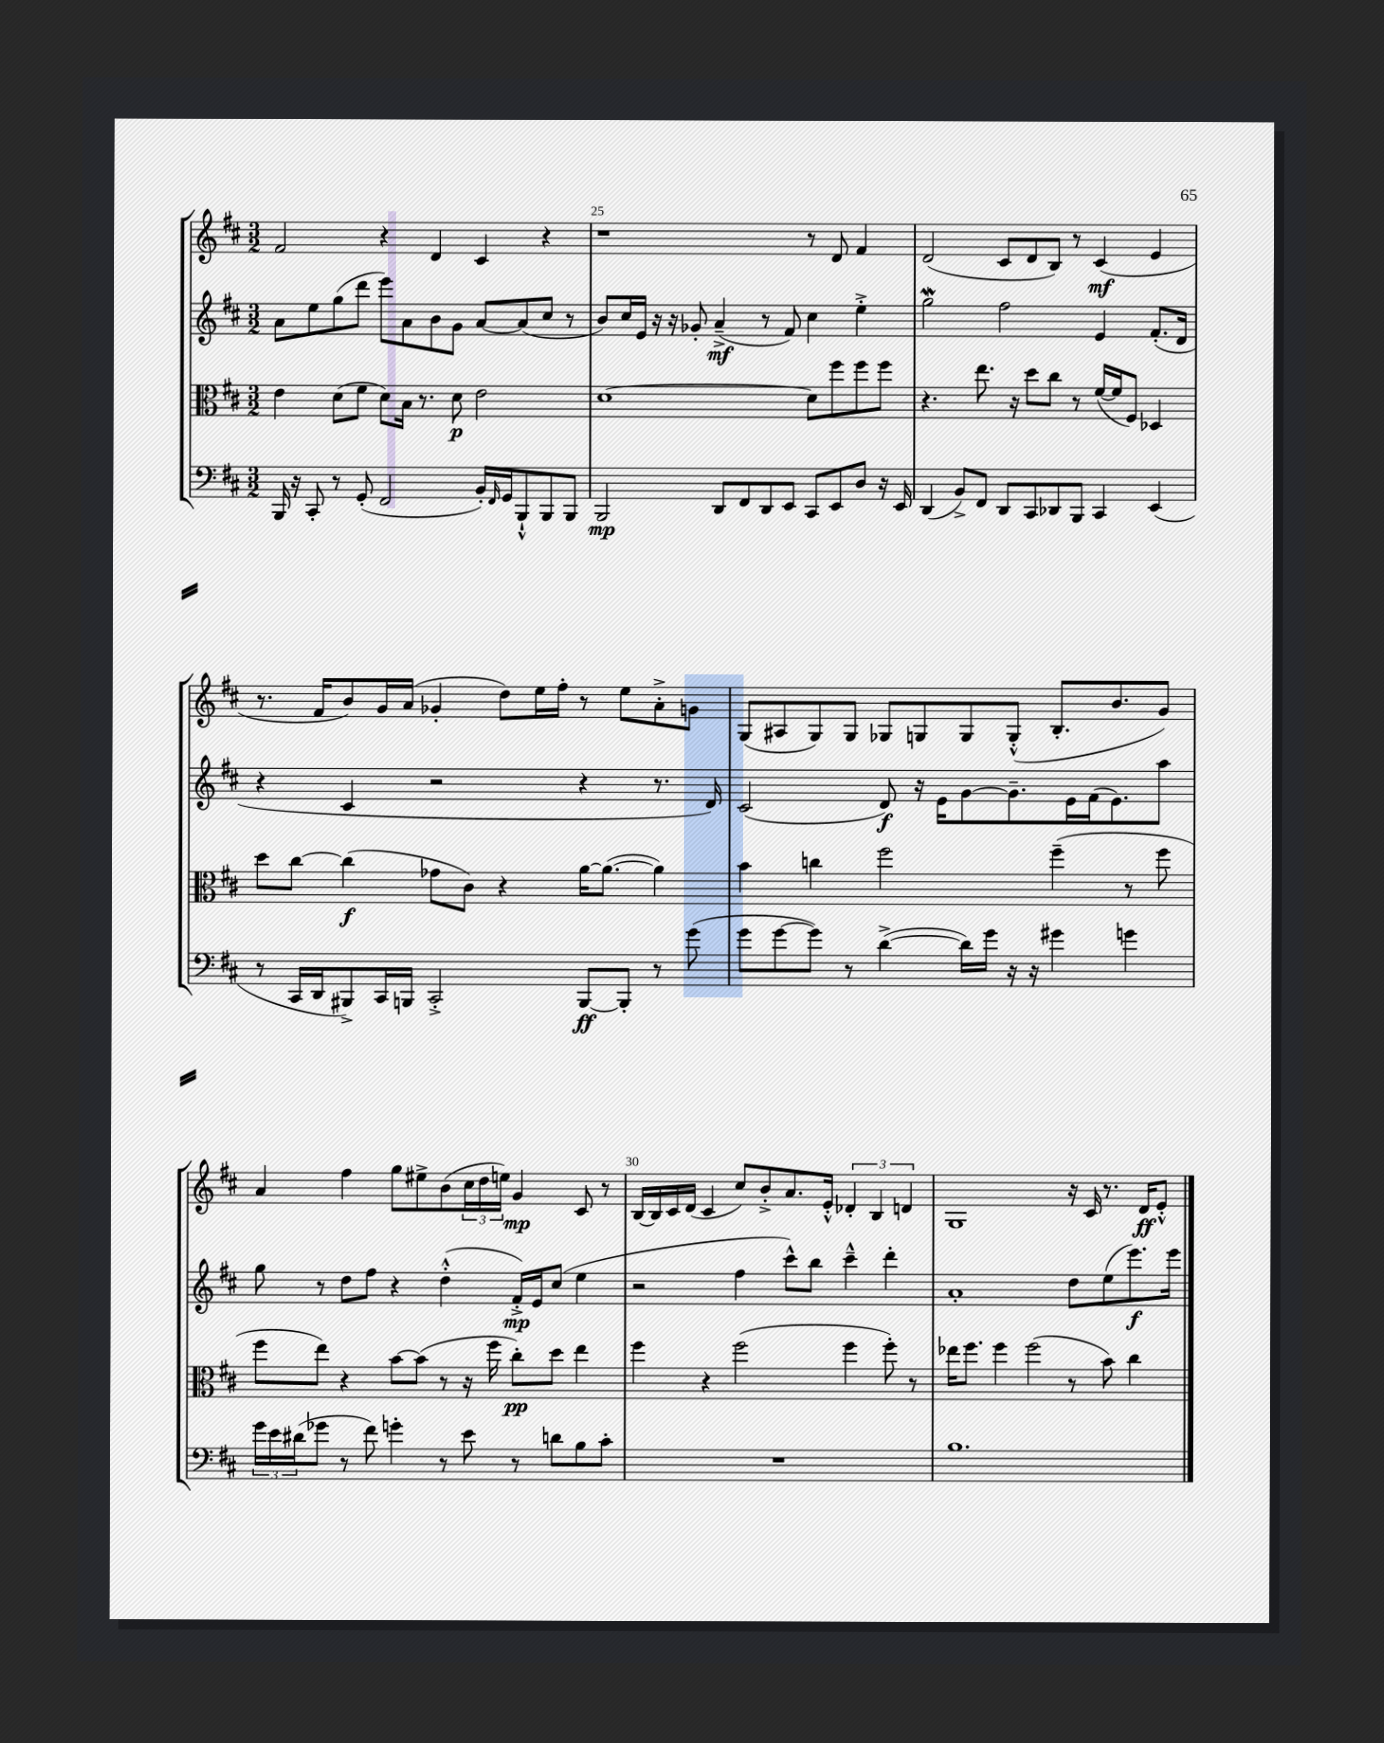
<<
\new StaffGroup <<
\new Staff = "s0" {
    \clef treble \key d \major \numericTimeSignature \time 3/2
    fis'2 r4 d'4 cis'4 r4 |
    r1 r8 d'8 fis'4 |
    d'2( cis'8 d'8 b8) r8 cis'4\mf( e'4 |
    r8. fis'16 b'8) g'16 a'16( ges'4-. d''8) e''16 fis''16-. r8 e''8 a'8-.-> g'8 |
    g8( ais8 g8) g8 ges8 g8 g8 g8-.-^( b8.-. b'8. g'8) |
    a'4 fis''4 g''8 eis''8-> b'8( \tuplet 3/2 { cis''16 d''16 e''16) } g'4\mp cis'8 r8 |
    b16~ b16 cis'16 d'16( cis'4 cis''8) b'8-.-> a'8. e'16-.-^ \tuplet 3/2 { des'4-. b4 d'4 } |
    g1 r16 cis'16 r8. d'16\ff e'8-.-^ \bar "|." |
}
\new Staff = "s1" {
    \clef treble \key d \major \numericTimeSignature \time 3/2
    a'8 e''8 g''8( d'''8 e'''8) a'8 b'8 g'8 a'8~ a'8( cis''8 r8 |
    b'8) cis''16 e'16 r16 r16 ges'8-. a'4--->\mf( r8 fis'8) cis''4 e''4-.-> |
    g''2\mordent fis''2 e'4 fis'8.-.( d'16 |
    r4 cis'4 r2 r4 r8. d'16) |
    cis'2( d'8\f) r16 e'16 g'8~ g'8.-- e'16 fis'16( e'8.) a''8 |
    g''8 r8 d''8 fis''8 r4 d''4-.-^( fis'16-.->\mp) e'16 cis''8( e''4 |
    r2 fis''4 cis'''8-^) b''8 cis'''4---^ d'''4-. |
    a'1-. d''8 e''8( e'''8.\f) e'''16 \bar "|." |
}
\new Staff = "s2" {
    \clef alto \key d \major \numericTimeSignature \time 3/2
    e'4 d'8( fis'8 d'8) b16 r8. d'8\p e'2 |
    d'1~ d'8 fis''8 fis''8 fis''8 |
    r4. e''8. r16 d''8 cis''8 r8 fis'16~( fis'16 fis8) des4 |
    d''8 cis''8~ cis''4\f( ges'8 cis'8) r4 a'16~ a'8.~( a'4) |
    b'4 c''4 fis''2 fis''4--( r8 fis''8 |
    fis''8 e''8) r4 b'8~ b'8( r8 r16 fis''16 cis''8-.\pp) d''8 e''4 |
    fis''4 r4 fis''2( fis''4 fis''8-.) r8 |
    ees''16 fis''8. fis''4 fis''2( r8 b'8) cis''4 \bar "|." |
}
\new Staff = "s3" {
    \clef bass \key d \major \numericTimeSignature \time 3/2
    b,,16 r16 cis,8-. r8 g,8-.( fis,2 b,16-.) \grace { fis,16 } g,16 b,,8-!-^ b,,8 b,,8 |
    b,,2\mp d,8 fis,8 d,8 e,8 cis,8 e,8 d8 r16 e,16 |
    d,4( b,8->) fis,8 d,8 cis,8 des,8 b,,8 cis,4 e,4( |
    r8 cis,16 d,16 bis,,8->) cis,16 b,,16 cis,2-.-> b,,8~\ff b,,8-. r8 g'8( |
    g'8 g'8~ g'8) r8 d'4~->( d'16) g'16 r16 r16 gis'4 g'4 |
    \tuplet 3/2 { g'16 e'16 dis'16( } ges'8 r8 fis'8) g'4-. r8 e'8 r8 d'8 b8 cis'8-. |
    R1. |
    b1. \bar "|." |
}
>>
>>
\layout { \context { \Score currentBarNumber = #24 \override BarNumber.break-visibility = ##(#f #t #t) barNumberVisibility = #(every-nth-bar-number-visible 5) } }
